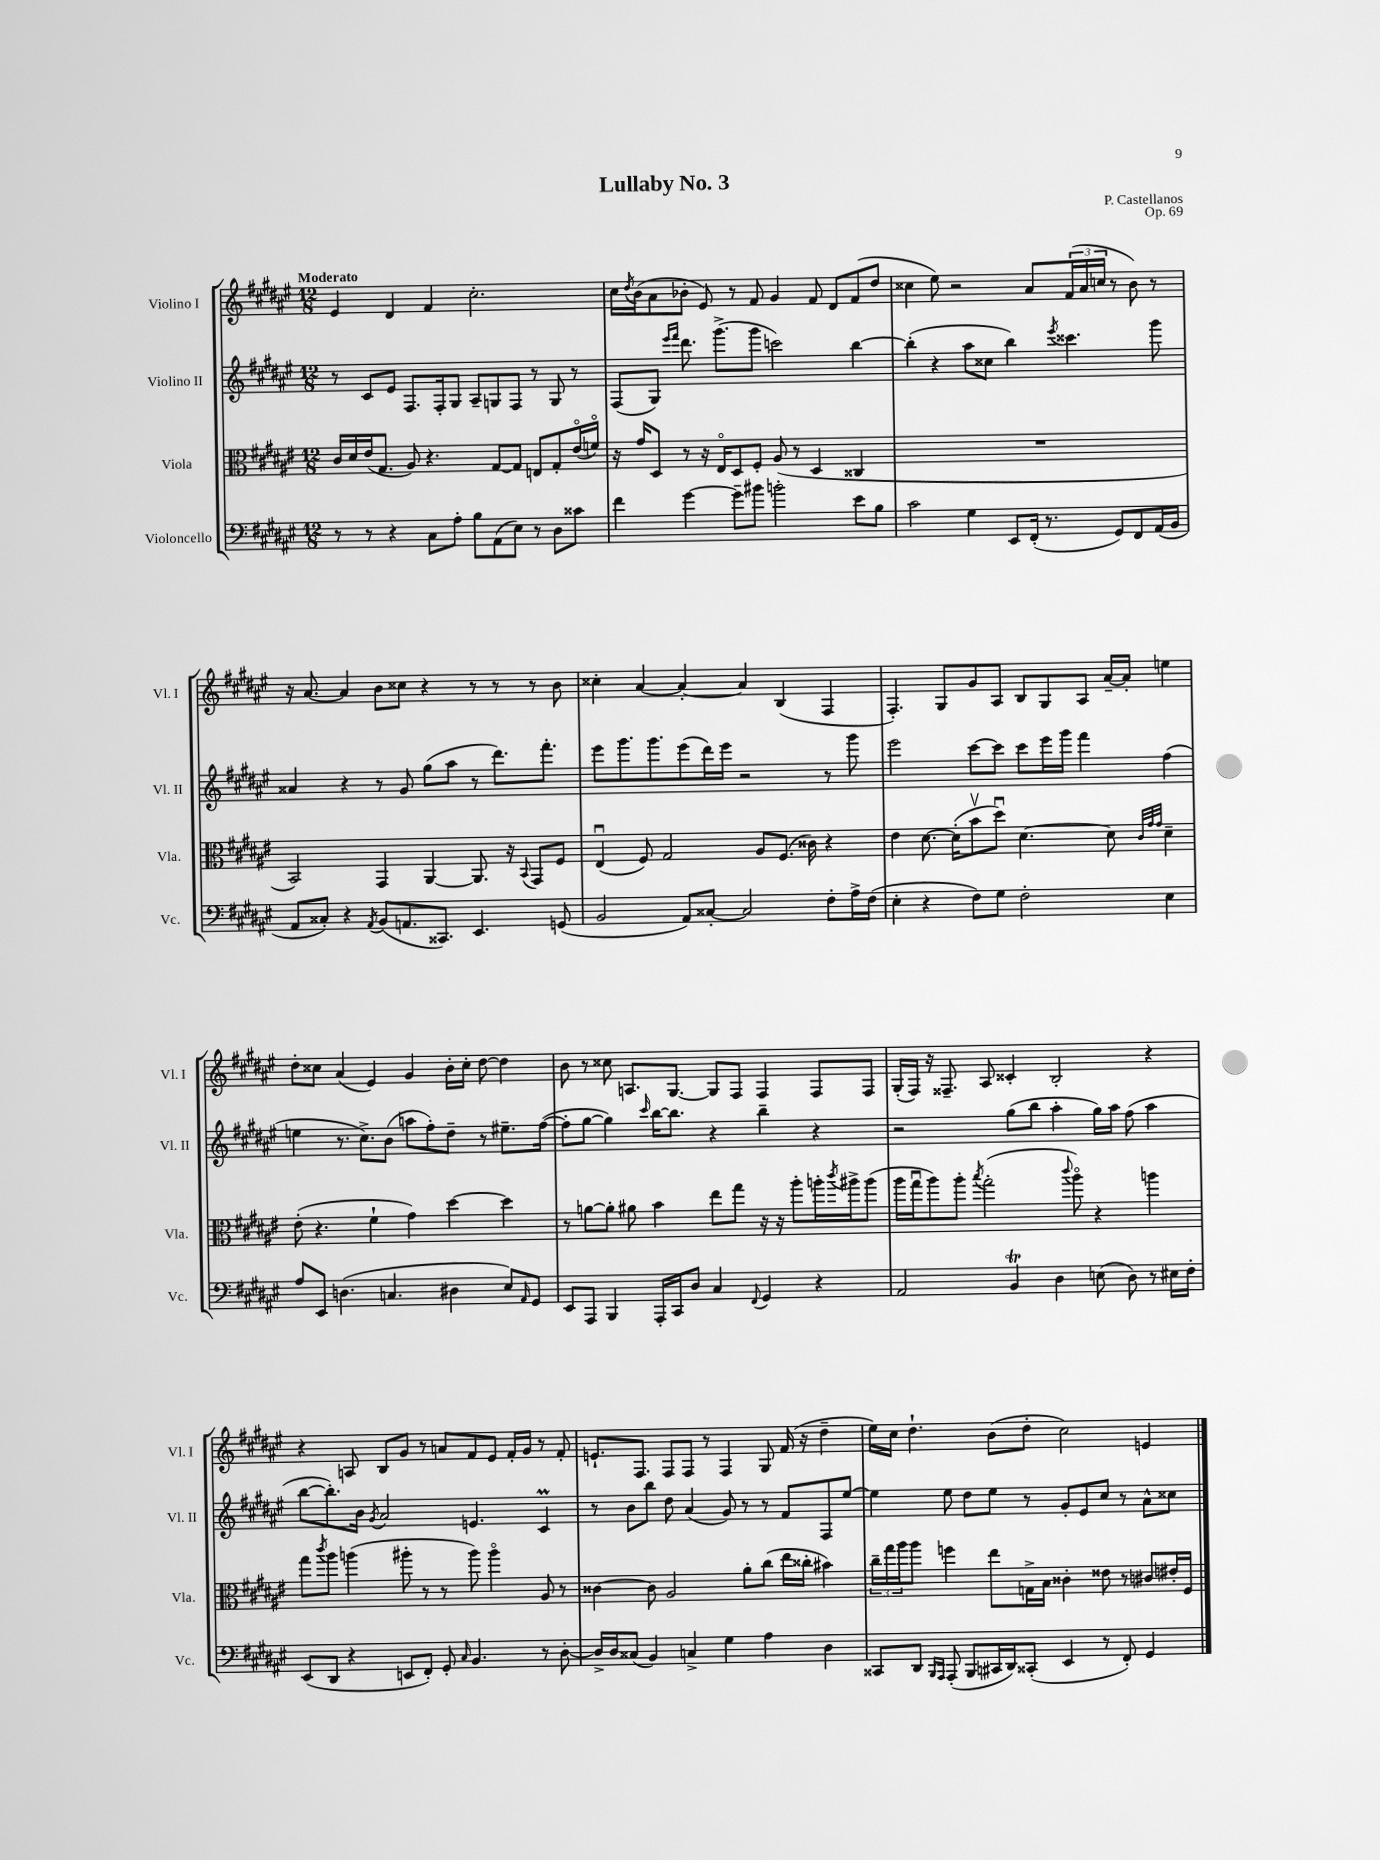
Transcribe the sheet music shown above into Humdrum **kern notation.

**kern	**kern	**kern	**kern
*part4	*part3	*part2	*part1
*staff4	*staff3	*staff2	*staff1
*I"Violoncello	*I"Viola	*I"Violino II	*I"Violino I
*I'Vc.	*I'Vla.	*I'Vl. II	*I'Vl. I
*clefF4	*clefC3	*clefG2	*clefG2
*k[f#c#g#d#a#e#]	*k[f#c#g#d#a#e#]	*k[f#c#g#d#a#e#]	*k[f#c#g#d#a#e#]
*M12/8	*M12/8	*M12/8	*M12/8
=1	=1	=1	=1
!	!	!	!LO:TX:a:B:t=Moderato
8r	16c#/LL	8r	4e#/
.	16d#/	.	.
8r	(16e#/J	8c#/L	.
.	8.G#/J	.	.
4r	.	8e#/J	4d#/
.	8A#/)	8.F#/L	.
8C#\L	4.r	.	4f#/
.	.	16F#'/k	.
8A#'\J	.	8G#/J	.
8B\L	.	8A#~/L	2.cc#'\
(8AA#\	[8G#/L	8Gn/	.
8E#\J)	8G#/J]	8F#/J	.
8r	8En/L	8r	.
8D#\L	8G#'/	8G/	.
8c##X\J	(16e#/L	8r	.
.	16fn/JJ)	.	.
=2	=2	=2	=2
4f#\	16r	(8F#/L	16cc#\LL
.	.	.	8qdd#/
.	16g#/KL	.	(16b\J
.	8D#/J	8G#/J)	8a#\
.	.	16qqeee#/LL	.
.	.	16qqfff#/JJ	.
[4g#\	8r	8.ddd#\	8b-X'\J
.	16r	.	8e#/)
.	16E#/KL	(8.ggg#^\L	.
8g#~\L]	8D#/	.	8r
8b#X\J	8F#'/J	8ggg#\J	8f#/
2bn'\	(8A#/	2cccn\)	4g#/
.	8r	.	.
.	4D#/	.	8f#/
.	.	.	8d#/L
8e#\L	4C##X/	[4bb\	(8f#/
8B\J	.	.	8dd#/J
=3	=3	=3	=3
2c#\	1.r	(4bb'\]	4cc##X\
.	.	4r	8ee#\)
.	.	.	2r
4G#\	.	8aa#\L	.
.	.	8cc##X\J	.
8EE#/L	.	4bb\)	.
(16FF#'/Jk	.	.	8a#/L
8.r	.	.	.
.	.	8qeee#/	.
.	.	4.ccc##X\	(24f#/L
.	.	.	24a#/
.	.	.	24ccn/JJ
8GG#/L)	.	.	8r
8FF#/	.	.	8b\)
(16AA#/L	.	8ggg#\	8r
16BB/JJ	.	.	.
!!LO:LB:g=z
=4	=4	=4	=4
8AA#/L	2BB/)	4a##X/	16r
.	.	.	[8.a#/
8C##X'/J)	.	.	.
4r	.	4r	4a#/]
8qAA#/	.	.	.
(8BB/L	4GG#/	8r	8b\L
8.AAn/	.	8g#/	8cc##X\J
.	[4AA#/	(8gg#\L	4r
8.CC##X/J)	.	.	.
.	.	8aa#\J	.
4.EE#/	8.AA#/]	8r	8r
.	.	8.ddd#\L)	8r
.	16r	.	.
.	8qqBB/	.	.
.	8GG#/L	.	8r
.	.	8.fff#'\J	.
(8GGn/	8F#/J	.	8b\
=5	=5	=5	=5
2BB/	(4E#u/	8eee#\L	4cc##X'\
.	.	8.ggg#\	.
.	8F#/)	.	[4a#/
.	.	8.ggg#\	.
.	2G#/	.	.
8AA#/L)	.	(8eee#\	4a#'/_
[8C##X'/J	.	16ddd#\L)	.
.	.	16eee#\JJ	.
2C##/]	.	2r	4a#/]
.	8A#/L	.	.
.	(8.F#/J	.	(4B/
.	16c##X\)	.	.
8F#'\L	4r	8r	4F#/
16A#^\L	.	8ggg#\	.
(16F#\JJ	.	.	.
=6	=6	=6	=6
4E#'\	4e#\	2eee#\	4.F#'/)
4r	[8.d#\	.	.
.	.	.	8G#/L
.	(16d#'\KL]	.	.
8F#\L)	8bv\	[8ccc#\L	8g#/
8G#\J	8dd#u\J)	8ccc#\J]	8A#/J
2F#'\	[4.d#\	8ccc#\L	8B/L
.	.	16eee#\L	8G#/
.	.	16ggg#\JJ	.
.	.	4fff#\	8A#/J
.	8d#\]	.	[16a#~/LL
.	.	.	16a#'/JJ]
.	32qqc#/LLL	.	.
.	32qqg#/	.	.
.	32qqg#/JJJ	.	.
4E#\	4d#~\	(4ff#\	4een\
!!LO:LB:g=z
=7	=7	=7	=7
8A#/L	(8e#'\	4een\	8dd#'\L
8EE#/J	4.r	.	8cc##X\J
(4.Dn\	.	8.r	(4a#/
.	.	8.cc#^\L)	.
.	4f#`\	.	4e#/)
4.Cn/	.	(8b\J	.
.	4g#\)	8aan\L	4g#/
.	.	8ff#'\)	.
4D#X\	[4dd#\	8dd#~\J	16b'\LL
.	.	.	16cc##'\JJ
.	.	8r	[8dd#\
8E#/L)	4dd#\]	8.ee#X~\L	4dd#\]
16qqAA#/	.	.	.
8GG#/J	.	.	.
.	.	([16ff#\Jk	.
=8	=8	=8	=8
8EE#/L	8r	8ff#'\L]	8b\
8AAA#/J	[8an\L	[8gg#\J	8r
4BBB/	8a'\J]	4gg#\])	8cc##X\
.	8a#X\	.	8.An/L
.	.	16qqccc#/	.
16AAA#'/LL	4b\	[16bb\KL	.
16CC#/J	.	8.bb\J]	[8.G#/J
8D#/J	.	.	.
4C#/	8ee#\L	4r	8G#/L]
.	8gg#\J	.	8F#/J
8qqFF#/	.	.	.
4GG#/	16r	4bb~\	4F#/
.	16r	.	.
.	8aa#'\L	.	.
4r	16aan'\L	4r	8F#/L
.	8qccc#/	.	.
.	16aa#X^\J	.	.
.	(8aa#\J	.	8F#/J
=9	=9	=9	=9
2AA#/	16aa#\LL	2r	(16G#'/LL
.	16gg#u\J	.	16F#/JJ)
.	8aa#\)	.	16r
.	.	.	8.F##X~/
.	8aa#'\J	.	.
.	8qbb/	.	.
.	(2gg#'\	.	8A#/
4BBT/	.	(8gg#\L	4c##X'/
.	.	8bb\J	.
4D#\	.	4aa#'\	2B'/
.	8qqccc#/	.	.
.	8aa#\)	.	.
(8En\	4r	16gg#\LL)	.
.	.	16aa#\JJ	.
8D#\)	.	(8ff#\	.
8r	4aan\	4aa#\	4r
16E#X\LL	.	.	.
16F#'\JJ	.	.	.
!!LO:LB:g=z
=10	=10	=10	=10
(8EE#/L	8gg#\L	[8bb\L	4r
.	8qccc#/	.	.
8DD#/J	8aa#\J	8.bb'\])	.
4r	(4aan\	.	8An/
.	.	16b\Jk	.
.	.	8qg#/	.
.	.	2a#/	8B/L
8EEn/L	8aa#X'\	.	8g#/J
8FF#'/J)	8r	.	8r
8GG#'/	8r	.	8an/L
16qqC#/	.	.	.
4.BB/	8aa#\)	4.en/	8f#/
.	4aa#\	.	8e#/J
.	.	.	16f#'/LL
.	.	.	16g#/JJ
8r	8A#/	4c#M/	8r
[8D#'\	8r	.	8f#'/
=11	=11	=11	=11
16D#^/LL]	[4c##X\	8r	8.en`/L
16D#/J	.	.	.
(8C##X/J	.	8b\L	.
.	.	.	8.F#/J
4BB/)	8c##\]	8bb\J	.
.	2A#/	8dd#\	8F#/L
4Cn^/	.	(4a#/	8F#/J
.	.	.	8r
4G#\	.	8g#/)	4F#/
.	8a#'\L	8r	.
4A#\	(8cc#\J	8r	8G#/
.	16ee#\LL	8f#/L	(16f#/
.	16cc##X'\JJ	.	16r
4D#\	4b#X\)	8F#/	4dd#~\
.	.	[8ee#/J	.
=12	=12	=12	=12
8CC##X/L	24cc#~\LL	4ee#\]	16ee#\LL)
.	24gg#\	.	.
.	.	.	16cc#\JJ
.	24aa#\J	.	.
8DD#/J	8aa#\J	.	4.dd#`\
16qqBBB/LL	.	.	.
16qqAAA#/JJ	.	.	.
(8AAA#'/	4ffn\	8ee#\	.
8BBB/L	.	8dd#\L	.
16CC#X/L	8ee#\L	8ee#\J	(8b\L
16DD#/J)	.	.	.
(8CC##X'/J	16Gn^\L	8r	8dd#'\J
.	16B\JJ	.	.
4EE#/	4c##X'\	8g#'/L	2cc#\)
.	.	8e#/	.
8r	8e##X\	8cc#/J	.
8FF#'/)	8r	8r	.
4GG#/	8c#X/L	8a#^^\L	4en/
.	16e#X'/L	8cc##X\J	.
.	16F#/JJ	.	.
==	==	==	==
*-	*-	*-	*-
